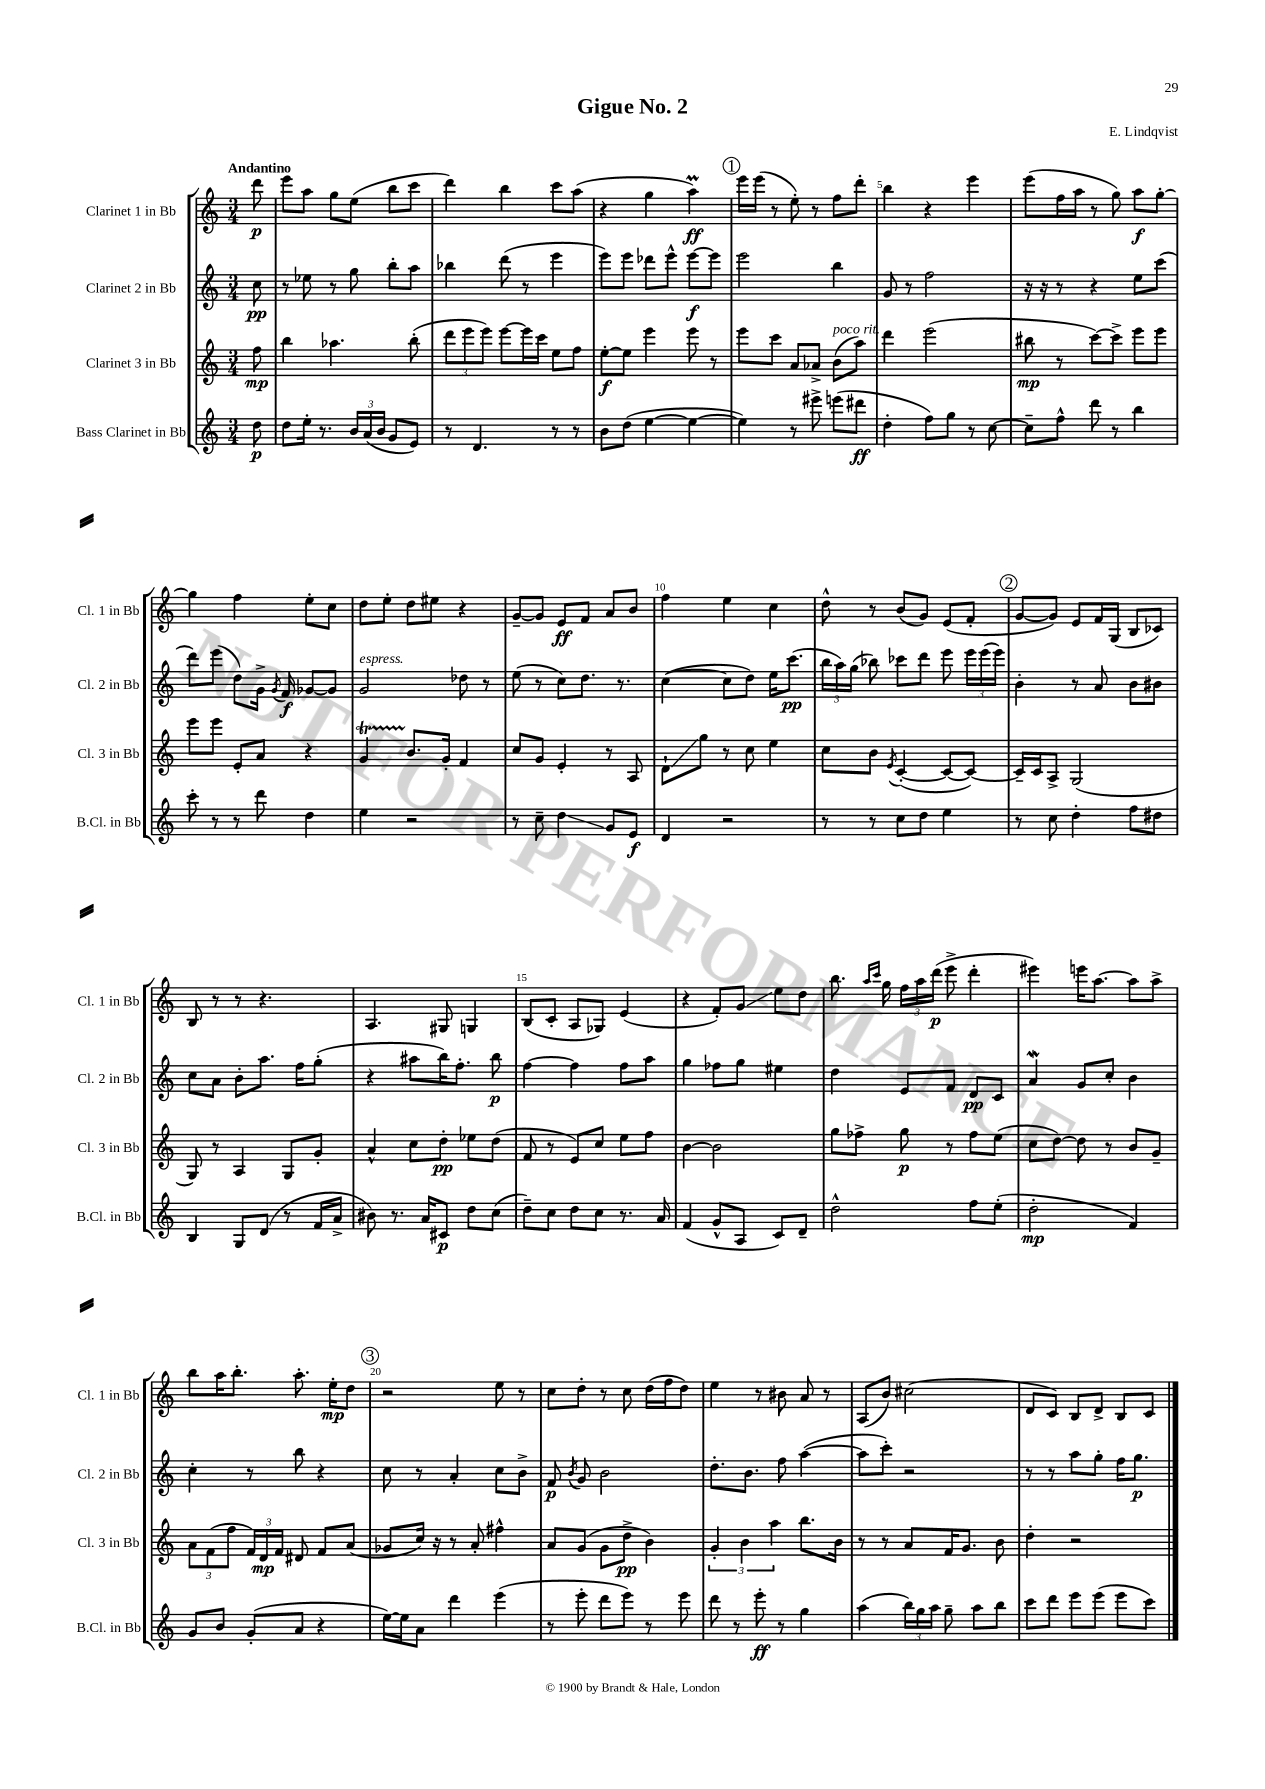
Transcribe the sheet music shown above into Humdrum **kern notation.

**kern	**kern	**kern	**kern
*staff4	*staff3	*staff2	*staff1
*clefG2	*clefG2	*clefG2	*clefG2
*k[]	*k[]	*k[]	*k[]
*M3/4	*M3/4	*M3/4	*M3/4
8dd	8ff	8cc	8ddd
=	=	=	=
8dd	4bb	8r	8eee
16ee'	.	8ee-	8aa
8.r	.	.	.
.	4.aa-	8r	8gg
24b	.	8gg	(8ee
(24a	.	.	.
24b	.	.	.
8g	.	8bb'	8bb
8e)	(8bb'	8aa	8ccc
=	=	=	=
8r	12ddd	4bb-	4ddd)
.	12eee	.	.
4.d	.	.	.
.	12eee)	.	.
.	[8eee	(8ddd	4bb
.	16eee]	8r	.
.	16ccc	.	.
8r	8ee	4eee	8ccc
8r	8ff	.	(8aa
=	=	=	=
8b	[8ee'	8eee)	4r
(8dd	8ee]	8eee	.
[4ee	4eee	8ddd-	4gg
.	.	8eee^^	.
4ee_	8eee	[8eee	4aa)
.	8r	8eee]	.
=	=	=	=
4ee])	8eee	2eee	16eee
.	.	.	(16eee
.	8ccc	.	8r
8r	8a	.	8ee')
8eee#^	8a-^	.	8r
(8eee	(8b	4bb	8ff
8ddd#	8aa)	.	8ddd'
=	=	=	=
4dd'	4ddd	8g	4bb
.	.	8r	.
8ff)	(2eee	2ff	4r
8gg	.	.	.
8r	.	.	4eee
[8cc	.	.	.
=	=	=	=
8cc~]	8bb#	16r	(8eee
.	.	16r	.
8ff^^	8r	8r	16ff
.	.	.	16aa
8ddd	[8ccc)	4r	8r
8r	8ccc^]	.	8gg)
4bb	8eee	8ee	8aa
.	8eee	(8ccc	[8gg'
=	=	=	=
8ccc'	8eee	8ddd)	4gg]
8r	8eee	(8eee	.
8r	8e'	8dd)	4ff
8ddd	8a	16g^	.
.	.	8qg	.
.	.	16f	.
4dd	4r	[8g-	8ee'
.	.	8g-]	8cc
=	=	=	=
4ee	4g	2g	8dd
.	.	.	8ee'
2r	8.b	.	8dd
.	.	.	8ee#
.	16g'	.	.
.	4f	8dd-	4r
.	.	8r	.
=	=	=	=
8r	8cc	(8ee	[8g~
8cc~	8g	8r	8g]
4dd	4e'	8cc)	8e
.	.	8.dd	8f
8g	8r	.	8a
.	.	8.r	.
8e	8A	.	8b
=	=	=	=
4d	8d`	([4cc	4ff
.	8gg	.	.
2r	8r	8cc]	4ee
.	8cc	8dd)	.
.	4ee	16ee	4cc
.	.	(8.ccc	.
=	=	=	=
8r	8cc	24bb	8dd^^
.	.	24aa)	.
.	.	(24gg	.
8r	8b	8bb-)	8r
.	8qe	.	.
8cc	([4c'	8ccc-	(8b
8dd	.	8ddd	8g)
4ee	8c_	8eee	(8e
.	8c_)	24eee	8f'
.	.	(24eee	.
.	.	24eee)	.
=	=	=	=
8r	16c~]	4b'	[8g
.	16c	.	.
8cc	8A^	.	8g])
4dd'	(2G	8r	8e
.	.	8a	16f
.	.	.	(16G
8ff	.	8b	8B
8dd#	.	8b#	8c-)
=	=	=	=
4B	8G)	8cc	8B
.	8r	8a	8r
8G	4A	8b'	8r
(8d	.	8.aa	4.r
8r	8G	.	.
.	.	16ff	.
16f	8g'	(8gg'	.
16a^	.	.	.
=	=	=	=
8b#)	4a^^	4r	4.A
8.r	.	.	.
.	8cc	8aa#	.
16a	.	.	.
8c#	8dd'	16bb)	8G#
.	.	8.ff'	.
8dd	8ee-	.	4G
(8cc	(8dd	8bb	.
=	=	=	=
8dd~)	8f	[4ff	(8B
8cc	8r	.	8c'
8dd	8e)	4ff]	8A
8cc	8cc	.	8G-)
8.r	8ee	8ff	(4e
.	8ff	8aa	.
16a	.	.	.
=	=	=	=
(4f	[4b	4gg	4r
8g^^	2b]	8ff-	8f')
8A	.	8gg	8g
8c)	.	4ee#	8ee
8d~	.	.	8dd
=	=	=	=
2dd^^	8gg	4dd	8.bb
.	8ff-^	.	.
.	.	.	16qqaa
.	.	.	16qqccc
.	.	.	16gg
.	8gg	8e	24ff
.	.	.	24aa
.	.	.	(24ddd
.	8r	8f	8eee^
8ff	8ff-	8d	4ddd'
(8ee'	(8ee	8c	.
=	=	=	=
2dd'	8cc	4a	4eee#)
.	[8dd)	.	.
.	8dd]	8g	16eee
.	.	.	[8.aa
.	8r	8cc'	.
4f)	8b	4b	8aa]
.	8g~	.	8aa^
=	=	=	=
8g	12a	4cc'	8bb
.	(12f	.	.
8b	.	.	16aa
.	12ff	.	.
.	.	.	8.bb'
(8g'	24f)	8r	.
.	24d	.	.
.	24f	.	.
8a	8d#	8bb	8.aa'
4r	8f	4r	.
.	.	.	16ee'
.	(8a	.	8dd
=	=	=	=
[16ee)	8g-	8cc	2r
16ee]	.	.	.
8a	16cc)	8r	.
.	16r	.	.
4ddd	8r	4a'	.
.	8a'	.	.
(4eee	4ff#^^	8cc	8ee
.	.	8b^	8r
=	=	=	=
8r	8a	8f	8cc
.	.	8qb	.
8eee'	(8g	8g	8dd'
8ddd	8g	2b	8r
8eee)	8dd^	.	8cc
8r	4b)	.	(16dd
.	.	.	16ff
8eee	.	.	8dd)
=	=	=	=
8ddd	6g'	8.dd'	4ee
8r	.	.	.
.	6b	.	.
.	.	8.b	.
8eee'	.	.	8r
.	6aa	.	.
8r	.	8ff	8b#
4gg	8.bb	([4aa	8a
.	.	.	8r
.	16b	.	.
=	=	=	=
(4aa	8r	8aa]	(8A
.	8r	8ccc')	8b)
24bb)	8a	2r	(2cc#
24gg	.	.	.
24aa	.	.	.
8gg~	16f	.	.
.	8.g	.	.
8aa	.	.	.
8bb	8b	.	.
=	=	=	=
8ccc	4dd'	8r	8d
8ddd	.	8r	8c)
8eee	2r	8aa	8B
(8eee	.	8gg'	8d^
8eee	.	16ff	8B
.	.	8.gg	.
8ccc)	.	.	8c
==	==	==	==
*-	*-	*-	*-
